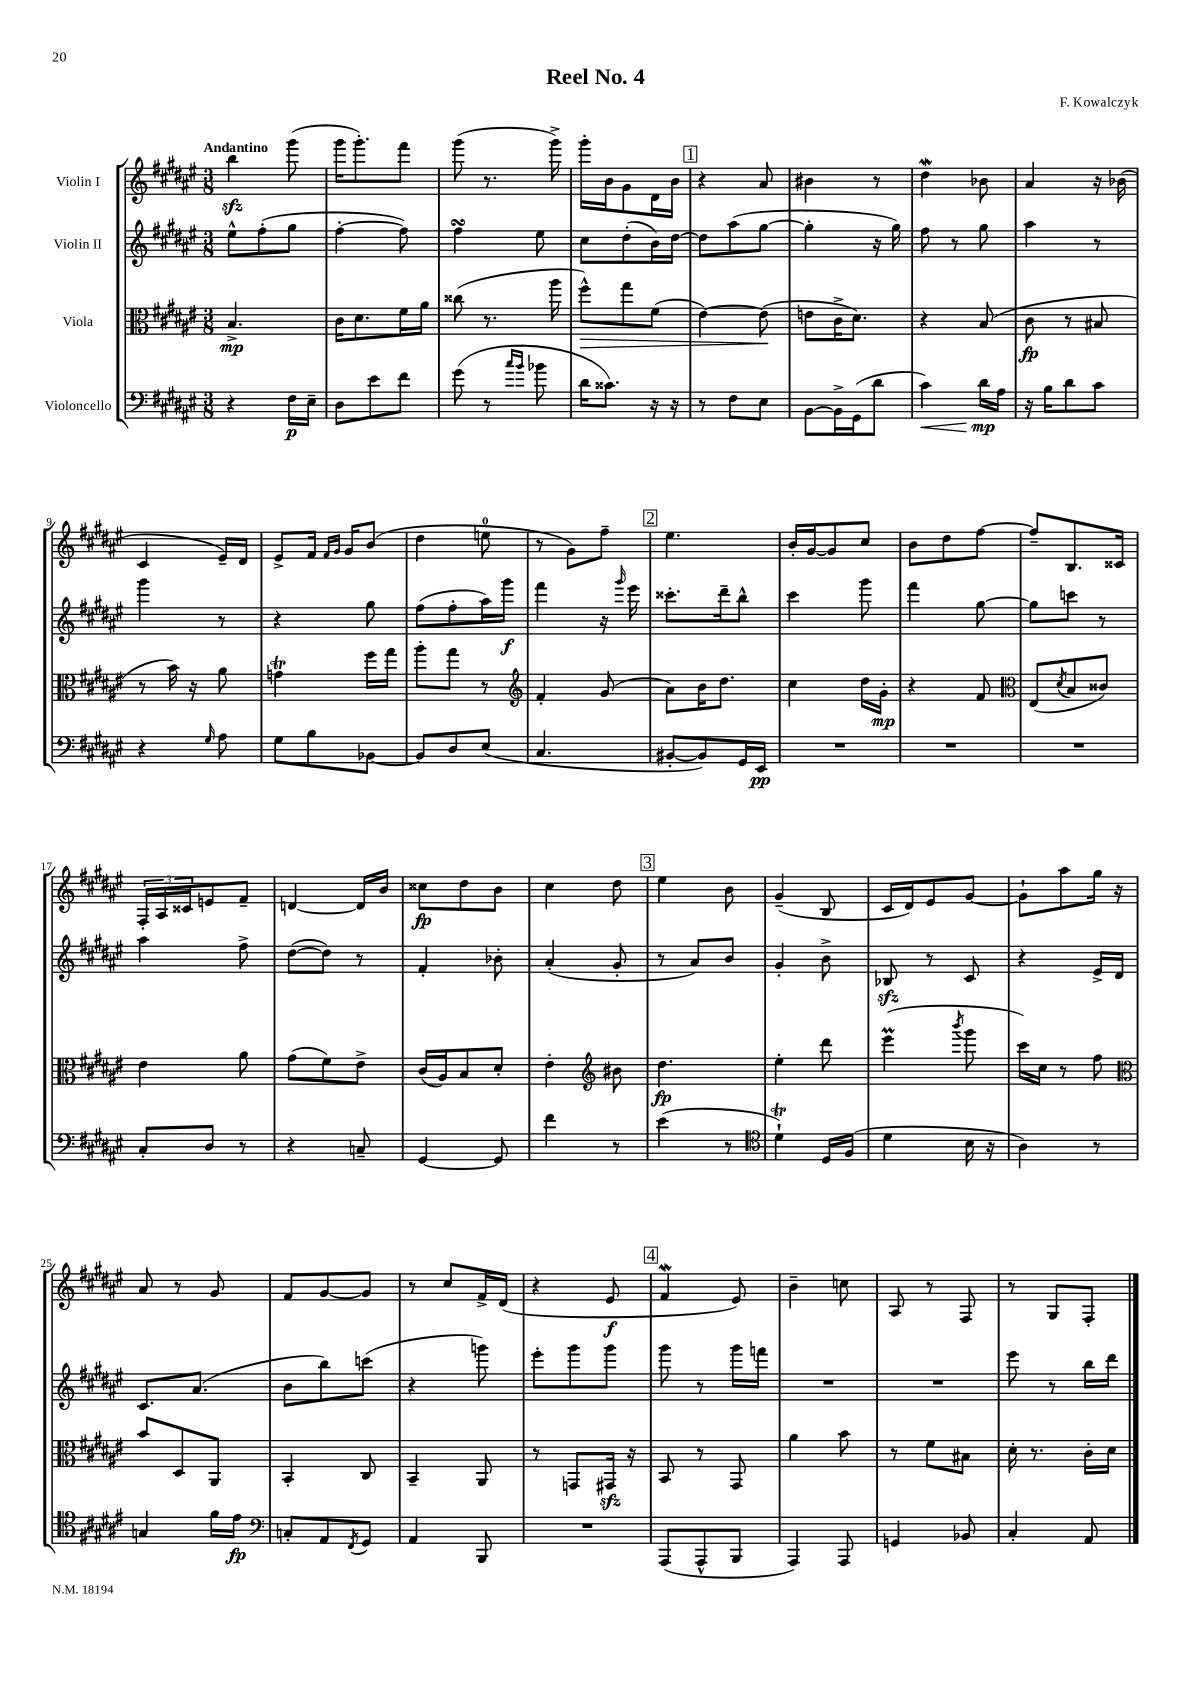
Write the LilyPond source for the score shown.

\header { title = "Reel No. 4" composer = "F. Kowalczyk" }
<<
\new StaffGroup <<
\new Staff = "s0" \with { instrumentName = "Violin I" } {
    \clef treble \key fis \major \numericTimeSignature \time 3/8 \tempo "Andantino"
    b''4\sfz gis'''8( |
    gis'''16 gis'''8.-.) fis'''8 |
    gis'''8( r8. gis'''16->) |
    gis'''16-. b'16 gis'8 dis'16 b'16 |
    \mark \markup { \box "1" } r4 ais'8 |
    bis'4 r8 |
    dis''4\mordent bes'8 |
    ais'4 r16 bes'16( |
    cis'4 eis'16--) dis'16 |
    eis'8-> fis'16 \grace { fis'16 gis'16 } gis'16 b'8( |
    dis''4 e''8-0 |
    r8 gis'8) fis''8-- |
    \mark \markup { \box "2" } eis''4. |
    b'16-. gis'16~ gis'8 cis''8 |
    b'8 dis''8 fis''8~ |
    fis''8-- b8. cisis'16 |
    \tuplet 3/2 { fis16-. ais16 cisis'16 } e'8 fis'8-- |
    d'4~ d'16 b'16 |
    cisis''8\fp dis''8 b'8 |
    cis''4 dis''8 |
    \mark \markup { \box "3" } eis''4 b'8 |
    gis'4--( b8 |
    cis'16 dis'16) eis'8 gis'8~ |
    gis'8-! ais''8 gis''16 r16 |
    ais'8 r8 gis'8 |
    fis'8 gis'8~ gis'8 |
    r8 cis''8 fis'16-> dis'16( |
    r4 eis'8\f |
    \mark \markup { \box "4" } fis'4\mordent eis'8) |
    b'4-- c''8 |
    ais8 r8 fis8 |
    r8 gis8 fis8-. \bar "|." |
}
\new Staff = "s1" \with { instrumentName = "Violin II" } {
    \clef treble \key fis \major \numericTimeSignature \time 3/8
    eis''8-^ fis''8-.( gis''8 |
    fis''4~-. fis''8) |
    fis''4\turn eis''8 |
    cis''8 dis''8-.( b'16) dis''16~ |
    \mark \markup { \box "1" } dis''8 ais''8( gis''8~ |
    gis''4-. r16 gis''16) |
    fis''8 r8 gis''8 |
    ais''4 r8 |
    gis'''4 r8 |
    r4 gis''8 |
    fis''8( fis''8-. ais''16) gis'''16\f |
    fis'''4 r16 \grace { gis'''16 } eis'''16 |
    \mark \markup { \box "2" } cisis'''8.-. dis'''16-- b''8-^ |
    cis'''4 gis'''8 |
    fis'''4 gis''8~ |
    gis''8 c'''8 r8 |
    ais''4 fis''8-> |
    dis''8~( dis''8) r8 |
    fis'4-. bes'8-. |
    ais'4-.( gis'8-. |
    \mark \markup { \box "3" } r8 ais'8) b'8 |
    gis'4-. b'8-> |
    bes8\sfz r8 cis'8 |
    r4 eis'16-> dis'16 |
    cis'8. ais'8.( |
    b'8 b''8) c'''8( |
    r4 g'''8) |
    eis'''8-. gis'''8 gis'''8 |
    \mark \markup { \box "4" } gis'''8 r8 gis'''16 f'''16 |
    R4. |
    R4. |
    eis'''8 r8 b''16 dis'''16 \bar "|." |
}
\new Staff = "s2" \with { instrumentName = "Viola" } {
    \clef alto \key fis \major \numericTimeSignature \time 3/8
    b4.->\mp |
    cis'16 dis'8. fis'16 ais'16 |
    cisis''8( r8. ais''16 |
    fis''8-^\>) gis''8 fis'8( |
    \mark \markup { \box "1" } eis'4~) eis'8\!( |
    e'8 cis'16-> dis'8.) |
    r4 b8( |
    cis'8\fp r8 bis8 |
    r8 b'16) r16 ais'8 |
    g'4\trill fis''16 gis''16 |
    ais''8-. gis''8 r8 |
    \clef treble fis'4-. gis'8( |
    \mark \markup { \box "2" } ais'8) b'16 dis''8. |
    cis''4 dis''16 gis'16-.\mp |
    r4 fis'8 |
    \clef alto eis8( \acciaccatura { dis'8 } b8 cisis'8) |
    eis'4 ais'8 |
    gis'8( fis'8) eis'8-> |
    cis'16( ais16) b8 dis'8-. |
    eis'4-. \clef treble bis'8 |
    \mark \markup { \box "3" } dis''4.\fp |
    eis''4-. dis'''8 |
    eis'''4\prall( \acciaccatura { b'''8 } gis'''8 |
    cis'''16) cis''16 r8 fis''8 |
    \clef alto b'8 dis8 ais,8 |
    b,4-. cis8 |
    b,4-- ais,8 |
    r8 g,8 gis,16\sfz r16 |
    \mark \markup { \box "4" } b,8 r8 gis,8 |
    ais'4 b'8 |
    r8 fis'8 bis8 |
    dis'16-. r8. cis'16-. dis'16 \bar "|." |
}
\new Staff = "s3" \with { instrumentName = "Violoncello" } {
    \clef bass \key fis \major \numericTimeSignature \time 3/8
    r4 fis16\p eis16-- |
    dis8 eis'8 fis'8 |
    gis'8( r8 \grace { cis''16 b'16 } bes'8 |
    dis'16 cisis'8.) r16 r16 |
    \mark \markup { \box "1" } r8 fis8 eis8 |
    b,8~ b,16-> gis,16( dis'8 |
    cis'4\<) dis'16\mp\! ais16 |
    r16 b16 dis'8 cis'8 |
    r4 \grace { gis16 } ais8 |
    gis8 b8 bes,8~ |
    bes,8 dis8 eis8( |
    cis4. |
    \mark \markup { \box "2" } bis,8~-. bis,8) gis,16 eis,16\pp |
    R4. |
    R4. |
    R4. |
    cis8-. dis8 r8 |
    r4 c8-- |
    gis,4~ gis,8 |
    fis'4 r8 |
    \mark \markup { \box "3" } eis'4( r8 |
    \clef tenor dis'4-!\trill) dis16 fis16( |
    dis'4 b16 r16 |
    ais4) r8 |
    g4 fis'16 eis'16\fp |
    \clef bass c8-. ais,8 \acciaccatura { fis,8 } gis,8 |
    ais,4 b,,8 |
    R4. |
    \mark \markup { \box "4" } ais,,8( ais,,8-^ b,,8 |
    ais,,4) ais,,8 |
    g,4 bes,8 |
    cis4-. ais,8 \bar "|." |
}
>>
>>
